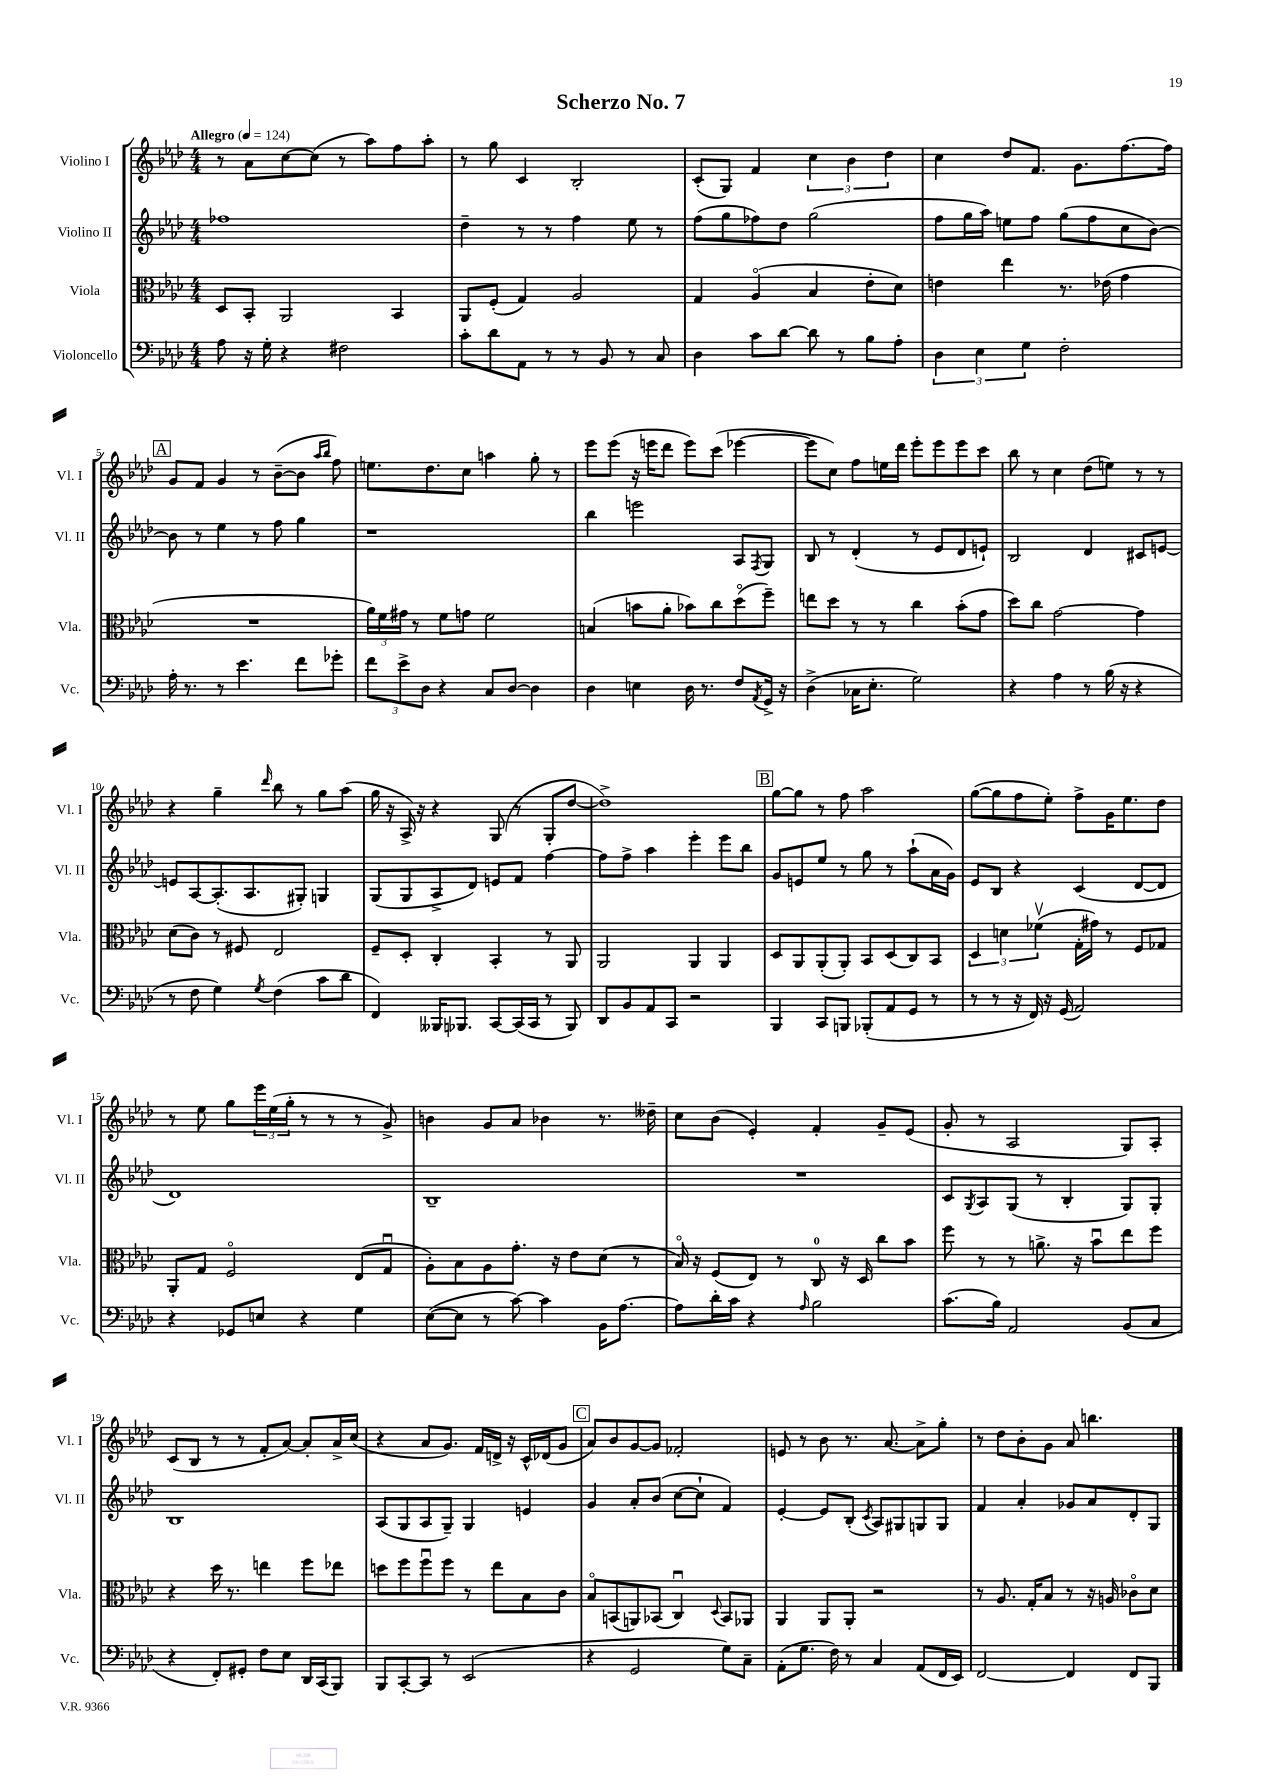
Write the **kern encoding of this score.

**kern	**kern	**kern	**kern
*part4	*part3	*part2	*part1
*staff4	*staff3	*staff2	*staff1
*I"Violoncello	*I"Viola	*I"Violino II	*I"Violino I
*I'Vc.	*I'Vla.	*I'Vl. II	*I'Vl. I
*clefF4	*clefC3	*clefG2	*clefG2
*k[b-e-a-d-]	*k[b-e-a-d-]	*k[b-e-a-d-]	*k[b-e-a-d-]
*M4/4	*M4/4	*M4/4	*M4/4
*MM124	*MM124	*MM124	*MM124
=1	=1	=1	=1
!	!	!	!LO:TX:a:B:t=Allegro
8A-\	8D-/L	1ff-X	8r
16r	8BB-'/J	.	8a-\L
16G'\	.	.	.
4r	2AA-/	.	[8cc\
.	.	.	(8cc\J]
2F#X\	.	.	8r
.	.	.	8aa-\L)
.	4BB-/	.	8ff\
.	.	.	8aa-'\J
=2	=2	=2	=2
8c'\L	8AA-/L	4dd-~\	8r
8d-\	(8F'/J	.	8gg\
8AA-\J	4G/)	8r	4c/
8r	.	8r	.
8r	2A-/	4ff\	2B-'/
8BB-/	.	.	.
8r	.	8ee-\	.
8C/	.	8r	.
=3	=3	=3	=3
4D-\	4G/	(8ff\L	(8c'/L
.	.	8gg\	8G/J)
8c\L	(4A-/	8ff-X\)	4f/
[8d-\J	.	8dd-\J	.
8d-\]	4B-/	(2gg\	6cc\
8r	.	.	.
.	.	.	6b-\
8B-\L	8e-'\L	.	.
.	.	.	6dd-\
8A-'\J	8d-\J)	.	.
=4	=4	=4	=4
6D-\	4en\	8ff\L	4cc\
.	.	16gg\L	.
6E-\	.	.	.
.	.	16aa-\JJ)	.
.	4ee-\	8een\L	8dd-/L
6G\	.	.	.
.	.	8ff\J	8.f/J
2F'\	8.r	(8gg\L	.
.	.	.	8.g\L
.	.	8ff\	.
.	(16e-X\	.	.
.	4g\	8cc\	[8.ff\
.	.	[8b-\J)	.
.	.	.	16ff\Jk]
!!LO:LB:g=z
!!LO:REH:place=s1:t=A
=5	=5	=5	=5
16A-'\	1r	8b-\]	8g/L
8.r	.	.	.
.	.	8r	8f/J
8r	.	4ee-\	4g/
4.e-\	.	.	.
.	.	8r	8r
.	.	8ff\	([8b-~\L
8f\L	.	4gg\	8b-\J]
.	.	.	16qqaa-/LL
.	.	.	16qqbb-/JJ
8g-X'\J	.	.	8ff\)
=6	=6	=6	=6
12f\L	24a-\LL)	1r	8.een\L
.	24f\	.	.
12e-^\	24g#X\JJ	.	.
.	8r	.	.
12D-\J	.	.	.
.	.	.	8.dd-\
4r	8f\L	.	.
.	8gn\J	.	8cc\J
8C/L	2f\	.	4aan\
[8D-/J	.	.	.
4D-\]	.	.	8gg'\
.	.	.	8r
=7	=7	=7	=7
4D-\	(4Bn/	4bb-\	8eee-\L
.	.	.	(8eee-\J
4En\	8bn\L	2eeen\	16r
.	.	.	16eeen\KL
.	8a-'\J	.	8ddd-\J
16D-\	8b-X\L)	.	8eee\L)
8.r	.	.	.
.	8cc\	.	(8ccc\J
8F/L	(8dd-\	8A-/L	[4eee-X\
8qAA-/	.	8qF/	.
16GG^/Jk	8ff~\J)	8G/J	.
16r	.	.	.
=8	=8	=8	=8
(4D-^\	8een\L	8B-/	8eee-\L]
.	8dd-\J	8r	8cc\J)
16C-X\KL	8r	(4d-'/	8ff\L
8.E-'\J	.	.	.
.	8r	.	16een\L
.	.	.	16ddd-\JJ
2G\)	4cc\	8r	8eee-'\L
.	.	8e-/L	8eee-\
.	(8b-'\L	8d-/	8eee-\
.	8g\J	8en`/J)	8ccc\J
=9	=9	=9	=9
4r	8dd-\L)	2B-/	8bb-\
.	8cc\J	.	8r
4A-\	[2g\	.	4cc\
8r	.	4d-/	(8dd-\L
(16B-\	.	.	8een\J)
16r	.	.	.
4r	4g\]	8c#X/L	8r
.	.	[8en/J	8r
!!LO:LB:g=z
=10	=10	=10	=10
8r	(8d-\L	8en/L]	4r
8F\	8c\J)	[8A-/	.
4G\)	8r	(8.A-'/]	4gg~\
.	8F#X/	.	.
.	.	8.A-/	.
8qG/	.	.	16qqddd-/
(4F\	2E-/	.	8bb-\
.	.	8G#X'/J)	8r
8c\L	.	4Gn/	8gg\L
8d-\J	.	.	(8aa-\J
=11	=11	=11	=11
4FF/)	8F~/L	(8G/L	16gg\
.	.	.	16r
.	8D-'/J	8G/	16A-^/)
.	.	.	16r
16BBB--X/KL	4C'/	8A-^/	4r
8.BBB-X/J	.	.	.
.	.	8d-/J)	.
[8CC/L	4BB-'/	8en/L	(8G/
(16CC/L]	.	8f/J	8r
16CC/JJ	.	.	.
8r	8r	[4ff\	8G'/L
8BBB-/)	8AA-/	.	[8dd-/J
=12	=12	=12	=12
8DD-/L	2AA-/	8ff\L]	1dd-^])
8BB-/	.	8ff^\J	.
8AA-/	.	4aa-\	.
8CC/J	.	.	.
2r	4AA-/	4eee-'\	.
.	4AA-/	8eee-\L	.
.	.	8bb-\J	.
!!LO:REH:place=s1:t=B
=13	=13	=13	=13
4BBB-/	8D-/L	8g/L	[8gg\L
.	8AA-/	8en/	8gg\J]
8CC/L	(8AA-'/	8ee-/J	8r
8BBBn/J	8AA-'/J)	8r	8ff\
(8BBB-X'/L	8BB-/L	8gg\	2aa-\
8AA-/	(8D-/	8r	.
8GG/J	8C/)	(8aa-`\L	.
8r	8BB-/J	16a-\L	.
.	.	16g\JJ)	.
=14	=14	=14	=14
8r	6D-/	8e-/L	([8gg\L
8r	.	8B-/J	8gg\]
.	6dn\	.	.
16r	.	4r	8ff\
16FF/)	.	.	.
.	(6f-Xv\	.	.
16r	.	.	8ee-'\J)
(16GG/	.	.	.
2AA-/)	16G'\LL	(4c/	8ff^\L
.	16g#X\JJ)	.	.
.	8r	.	16g\K
.	.	.	8.ee-\
.	8F/L	[8d-/L	.
.	8G-X/J	8d-/J]	8dd-\J
!!LO:LB:g=z
=15	=15	=15	=15
4r	8AA-'/L	1d-)	8r
.	8G/J	.	8ee-\
8GG-X/L	2F/	.	8gg\L
8En/J	.	.	24eee-\L
.	.	.	(24ee-\
.	.	.	24gg'\JJ
4r	.	.	8r
.	.	.	8r
4G\	(8E-/L	.	8r
.	8Gu/J	.	8g^/)
=16	=16	=16	=16
([8E-\L	8A-'\L)	1B-~	4bn\
8E-\J]	8B-\	.	.
8r	8A-\	.	8g/L
[8c\)	8.g'\J	.	8a-/J
4c\]	.	.	4b-X\
.	16r	.	.
.	8e-\L	.	.
16BB-\KL	(8d-\J	.	8.r
[8.A-\J	.	.	.
.	8r	.	.
.	.	.	16dd--X~\
=17	=17	=17	=17
8A-\L]	16B-/)	1r	8cc\L
.	16r	.	.
16d-'\L	(8F/L	.	(8b-\J
16c\JJ	.	.	.
4r	8E-/J)	.	4e-'/)
.	8r	.	.
16qqA-/	.	.	.
2B-\	8C/	.	4f'/
.	16r	.	.
.	16D-/	.	.
.	8cc\L	.	8g~/L
.	8b-\J	.	(8e-/J
=18	=18	=18	=18
(8.c\L	8ff\	8c/L	8g'/
.	.	8qG/	.
.	8r	8A-/	8r
16B-\Jk)	.	.	.
2AA-/	8r	(8G/J	2A-/
.	8.an^\	8r	.
.	.	4B-'/	.
.	16r	.	.
.	8b-u\L	.	.
(8BB-/L	8ee-\	8G/L)	8G/L)
8C/J	8ff\J	8G'/J	8A-'/J
!!LO:LB:g=z
=19	=19	=19	=19
4r	4r	1B-	(8c/L
.	.	.	8B-/J
8FF'/L)	16dd-\	.	8r
.	8.r	.	.
8GG#X'/J	.	.	8r
8F\L	4een\	.	8f'/L
8E-\J	.	.	[8a-/J)
16DD-/LL	8ff\L	.	8a-'/L]
(16CC/J	.	.	.
8BBB-/J)	8ee-X\J	.	16a-^/L
.	.	.	(16cc/JJ
=20	=20	=20	=20
8BBB-/L	8ddn\L	(8A-/L	4r
[8CC'/	8ff\	8G/	.
8CC/J]	8ffu\	8A-/	8a-/L
8r	8ff\J	8G~/J)	8.g/J)
(2EE-/	8r	4G/	.
.	.	.	16f/LL
.	8ee-\L	.	16dn^/JJ
.	.	.	16r
.	8B-\	4en/	16c^^/LL
.	.	.	(16d-X/J
.	8c\J	.	8g/J
!!LO:REH:place=s1:t=C
=21	=21	=21	=21
4r	8B-/L	4g/	8a-/L)
.	(8BBn/	.	8b-/
2GG/	8AAn/)	8a-'/L	[8g/
.	(8BB-X/J	(8b-/J	8g/J]
.	4Cu/)	[8cc\L	2f-X'/
.	.	8cc`\J]	.
.	8qqD-/	.	.
8G\L)	8BB-/L	4f/)	.
8C~\J	8AA-X/J	.	.
=22	=22	=22	=22
(8AA-'\L	4AA-/	[4e-'/	8en/
8.G\J	.	.	8r
.	8AA-/L	8e-/L]	8b-\
16F\)	.	.	.
8r	8AA-'/J	(8B-'/J	8.r
.	.	8qc/	.
4C/	2r	8A-/L)	.
.	.	.	[8.a-/
.	.	8G#X/	.
(8AA-/L	.	8Gn/	8a-^\L]
16FF/L	.	8G/J	8gg'\J
16EE-/JJ)	.	.	.
=23	=23	=23	=23
[2FF/	8r	4f/	8r
.	8.A-/	.	8dd-\L
.	.	4a-'/	8b-'\
.	16G'/KL	.	.
.	8B-/J	.	8g\J
4FF/]	8r	8g-X/L	8a-/
.	16r	8a-/	4.bbn\
.	16An/	.	.
8FF/L	8c-X\L	8d-'/	.
8BBB-/J	8d-\J	8G/J	.
==	==	==	==
*-	*-	*-	*-
